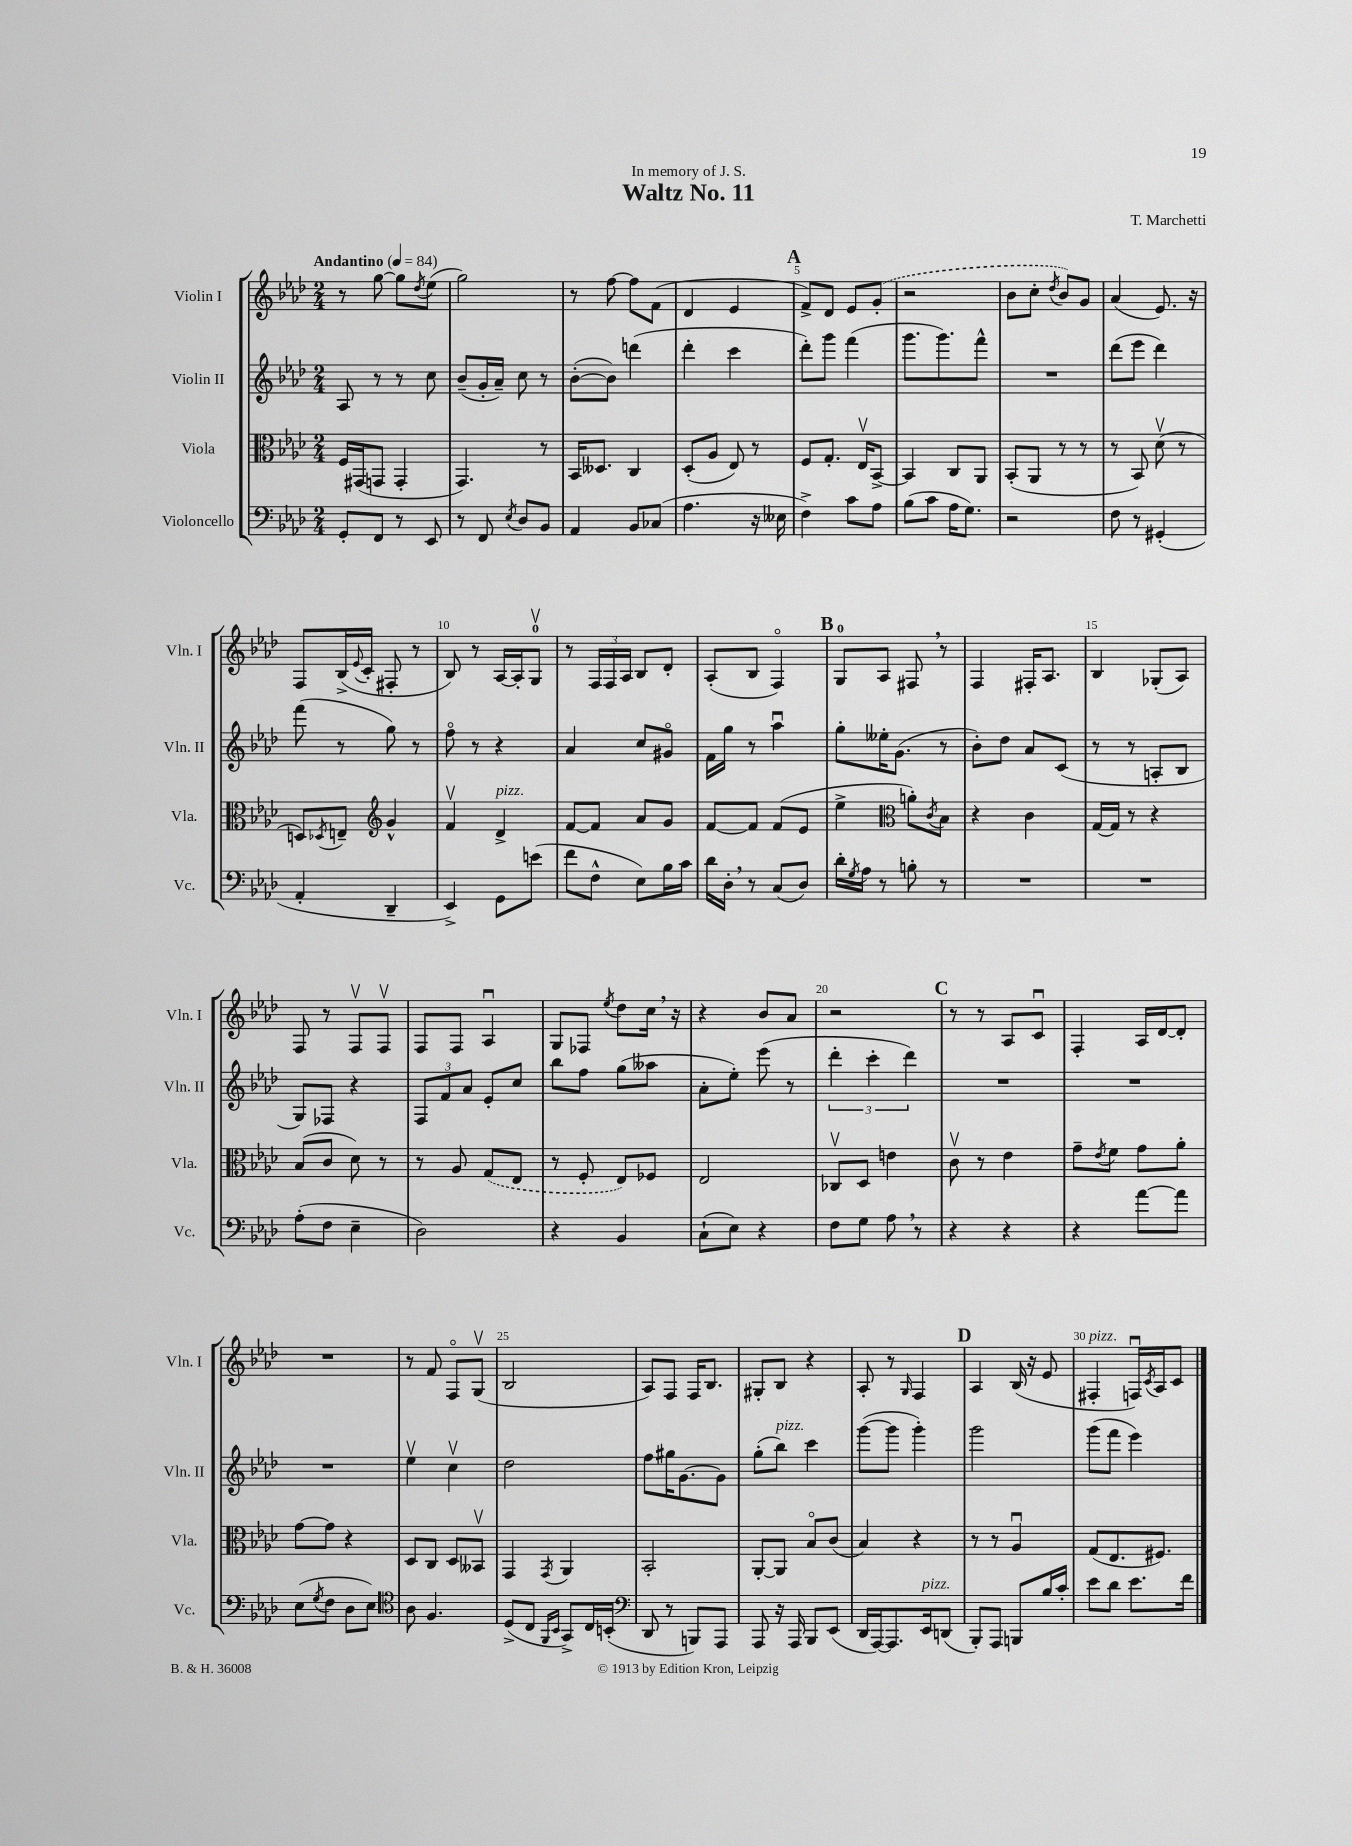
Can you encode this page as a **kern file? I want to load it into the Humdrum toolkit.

**kern	**kern	**kern	**kern
*staff4	*staff3	*staff2	*staff1
*clefF4	*clefC3	*clefG2	*clefG2
*k[b-e-a-d-]	*k[b-e-a-d-]	*k[b-e-a-d-]	*k[b-e-a-d-]
*M2/4	*M2/4	*M2/4	*M2/4
*MM84	*MM84	*MM84	*MM84
8GG'	16F	8A-	8r
.	(16GG#	.	.
8FF	8GG	8r	[8gg
8r	4GG'	8r	8gg]
.	.	.	8qdd-
8EE-	.	8cc	(8ee-
=	=	=	=
8r	4.GG)	(8b-~	2gg)
8FF	.	16g'	.
.	.	16a-~)	.
8qE-	.	.	.
8D-	.	8cc	.
8BB-	8r	8r	.
=	=	=	=
4AA-	16BB-	([8b-'	8r
.	8.D--	.	.
.	.	8b-])	[8ff
8BB-	4C	(4ddd	8ff]
(8C-	.	.	(8f
=	=	=	=
4.A-	(8D-'	4ddd-'	4d-
.	8A-	.	.
.	8E-)	4ccc	4e-
16r	8r	.	.
16E--	.	.	.
=	=	=	=
4F^)	8F	8ddd-')	8f^)
.	8.G'	8ggg	8d-
8c	.	(4fff	8e-
.	16E-v	.	.
8A-	[8BB-^	.	(8g'
=	=	=	=
(8B-	4BB-]	8.ggg	2r
8c	.	.	.
.	.	8.ggg)	.
16A-	8C	.	.
8.G)	.	.	.
.	8AA-	8fff^^	.
=	=	=	=
2r	(8BB-'	2r	8b-
.	8AA-	.	8cc'
.	.	.	8qdd-
.	8r	.	8b-)
.	8r	.	8g
=	=	=	=
8F	8r	(8ddd-	(4a-
8r	8BB-)	8eee-	.
(4GG#'	(8d-v	4ddd-)	8.e-)
.	8r	.	.
.	.	.	16r
=	=	=	=
4AA-'	8D)	(8fff	8F
.	8qD-	.	.
.	8E~	8r	(16B-^
.	.	.	8qqe-
.	.	.	16c'
*	*clefG2	*	*
4DD-~	4g^^	8gg)	8F#'
.	.	8r	8r
=	=	=	=
4EE-^)	4fv	8ffo	8B-)
.	.	8r	8r
8GG	4d-^	4r	[16A-
.	.	.	16A-']
(8e	.	.	8Gv
=	=	=	=
8f	[8f	4a-	8r
8F^^	8f]	.	24F
.	.	.	24F
.	.	.	24A-
8E-)	8a-	8cc	8B-
16B-	8g	8g#o	8d-'
16c	.	.	.
=	=	=	=
16d-	[8f	16f	(8A-'
16D-'	.	16gg	.
8r	8f]	8r	8B-
(8C	(8f	4aa-u	4Fo)
8D-)	8e-	.	.
=	=	=	=
16d-'	4ee-^	8gg'	8G
8qG	.	.	.
16A-	.	.	.
8r	.	16ee--'	8A-
.	.	(8.g	.
*	*clefC3	*	*
8B'	8a')	.	8F#
.	8qc	.	.
8r	8B-	8r	8r
=	=	=	=
2r	4r	8b-')	4F
.	.	8dd-	.
.	4c	8a-	16F#'
.	.	.	8.A-
.	.	(8c	.
=	=	=	=
2r	[16G	8r	4B-
.	16G]	.	.
.	8r	8r	.
.	4r	8A'	(8G-'
.	.	8B-	8A-)
=	=	=	=
(8A-'	(8B-	8G)	8F
8F	8c	8F-	8r
4E-~	8d-)	4r	8Fv
.	8r	.	8Fv
=	=	=	=
2D-)	8r	12F	8F
.	.	12f	.
.	8A-	.	8F
.	.	12a-	.
.	(8G	8e-'	4A-u
.	8E-	8cc	.
=	=	=	=
4r	8r	8bb-	8G
.	8F'	8ff	8F-
.	.	.	8qee-
4BB-	8E-)	(8gg	8dd-
.	8F-	8aa--	16cc
.	.	.	16r
=	=	=	=
(8C`	2E-	8a-'	4r
8E-)	.	8ee-')	.
4r	.	(8eee-	8b-
.	.	8r	8a-
=	=	=	=
8F	8C-v	6ddd-'	2r
8G	8D-	.	.
.	.	6ccc'	.
8A-	4e	.	.
.	.	6ddd-)	.
8r	.	.	.
=	=	=	=
4r	8cv	2r	8r
.	8r	.	8r
4r	4e-	.	8A-
.	.	.	8cu
=	=	=	=
4r	8g~	2r	4F'
.	8qe-	.	.
.	8f	.	.
[8a-	8g	.	16A-
.	.	.	[16d-
8a-]	8a-'	.	8d-']
=	=	=	=
(8E-	[8g	2r	2r
8qG	.	.	.
8F	8g]	.	.
8D-	4r	.	.
8E-)	.	.	.
=	=	=	=
*clefC4	*	*	*
8A-	8D-	4ee-v	8r
4.F	8C	.	8f
.	8D-	4ccv	8Fo
.	8BB--v	.	(8Gv
=	=	=	=
(8D-^	4GG	2dd-	2B-
8C	.	.	.
16qqFF	.	.	.
16qqBB-	8qGG	.	.
8GG^)	4AA-	.	.
16C	.	.	.
(16BB'	.	.	.
=	=	=	=
*clefF4	*	*	*
8DD-	2BB-'	8ff	8A-)
8r	.	16gg#	8F
.	.	[8.g	.
8BBB)	.	.	16F
.	.	.	8.B-
8AAA-	.	8g]	.
=	=	=	=
8AAA-	[8AA-'	(8gg'	8G#'
16r	8AA-]	8bb-)	8B-
16AAA-	.	.	.
8BBB-	8B-o	4ccc	4r
(8EE-	(8c	.	.
=	=	=	=
16DD-	4B-)	([8ggg	8A-'
[16AAA-)	.	.	.
8.AAA-]	.	8ggg]	8r
.	.	.	16qqG
.	4r	4ggg')	4F
16EE-	.	.	.
(8DD	.	.	.
=	=	=	=
8BBB-')	8r	2ggg	4A-
8AAA-	8r	.	.
8BBB	4A-u	.	(16B-
.	.	.	16r
16B-	.	.	8e-
16c'	.	.	.
=	=	=	=
8e-	(8G	(8ggg	4F#'
8d-	8.E-	8fff	.
8.e-	.	4eee-)	16Fu)
.	.	.	8qc
.	8.F#)	.	16A-
.	.	.	8c
16f	.	.	.
==	==	==	==
*-	*-	*-	*-
